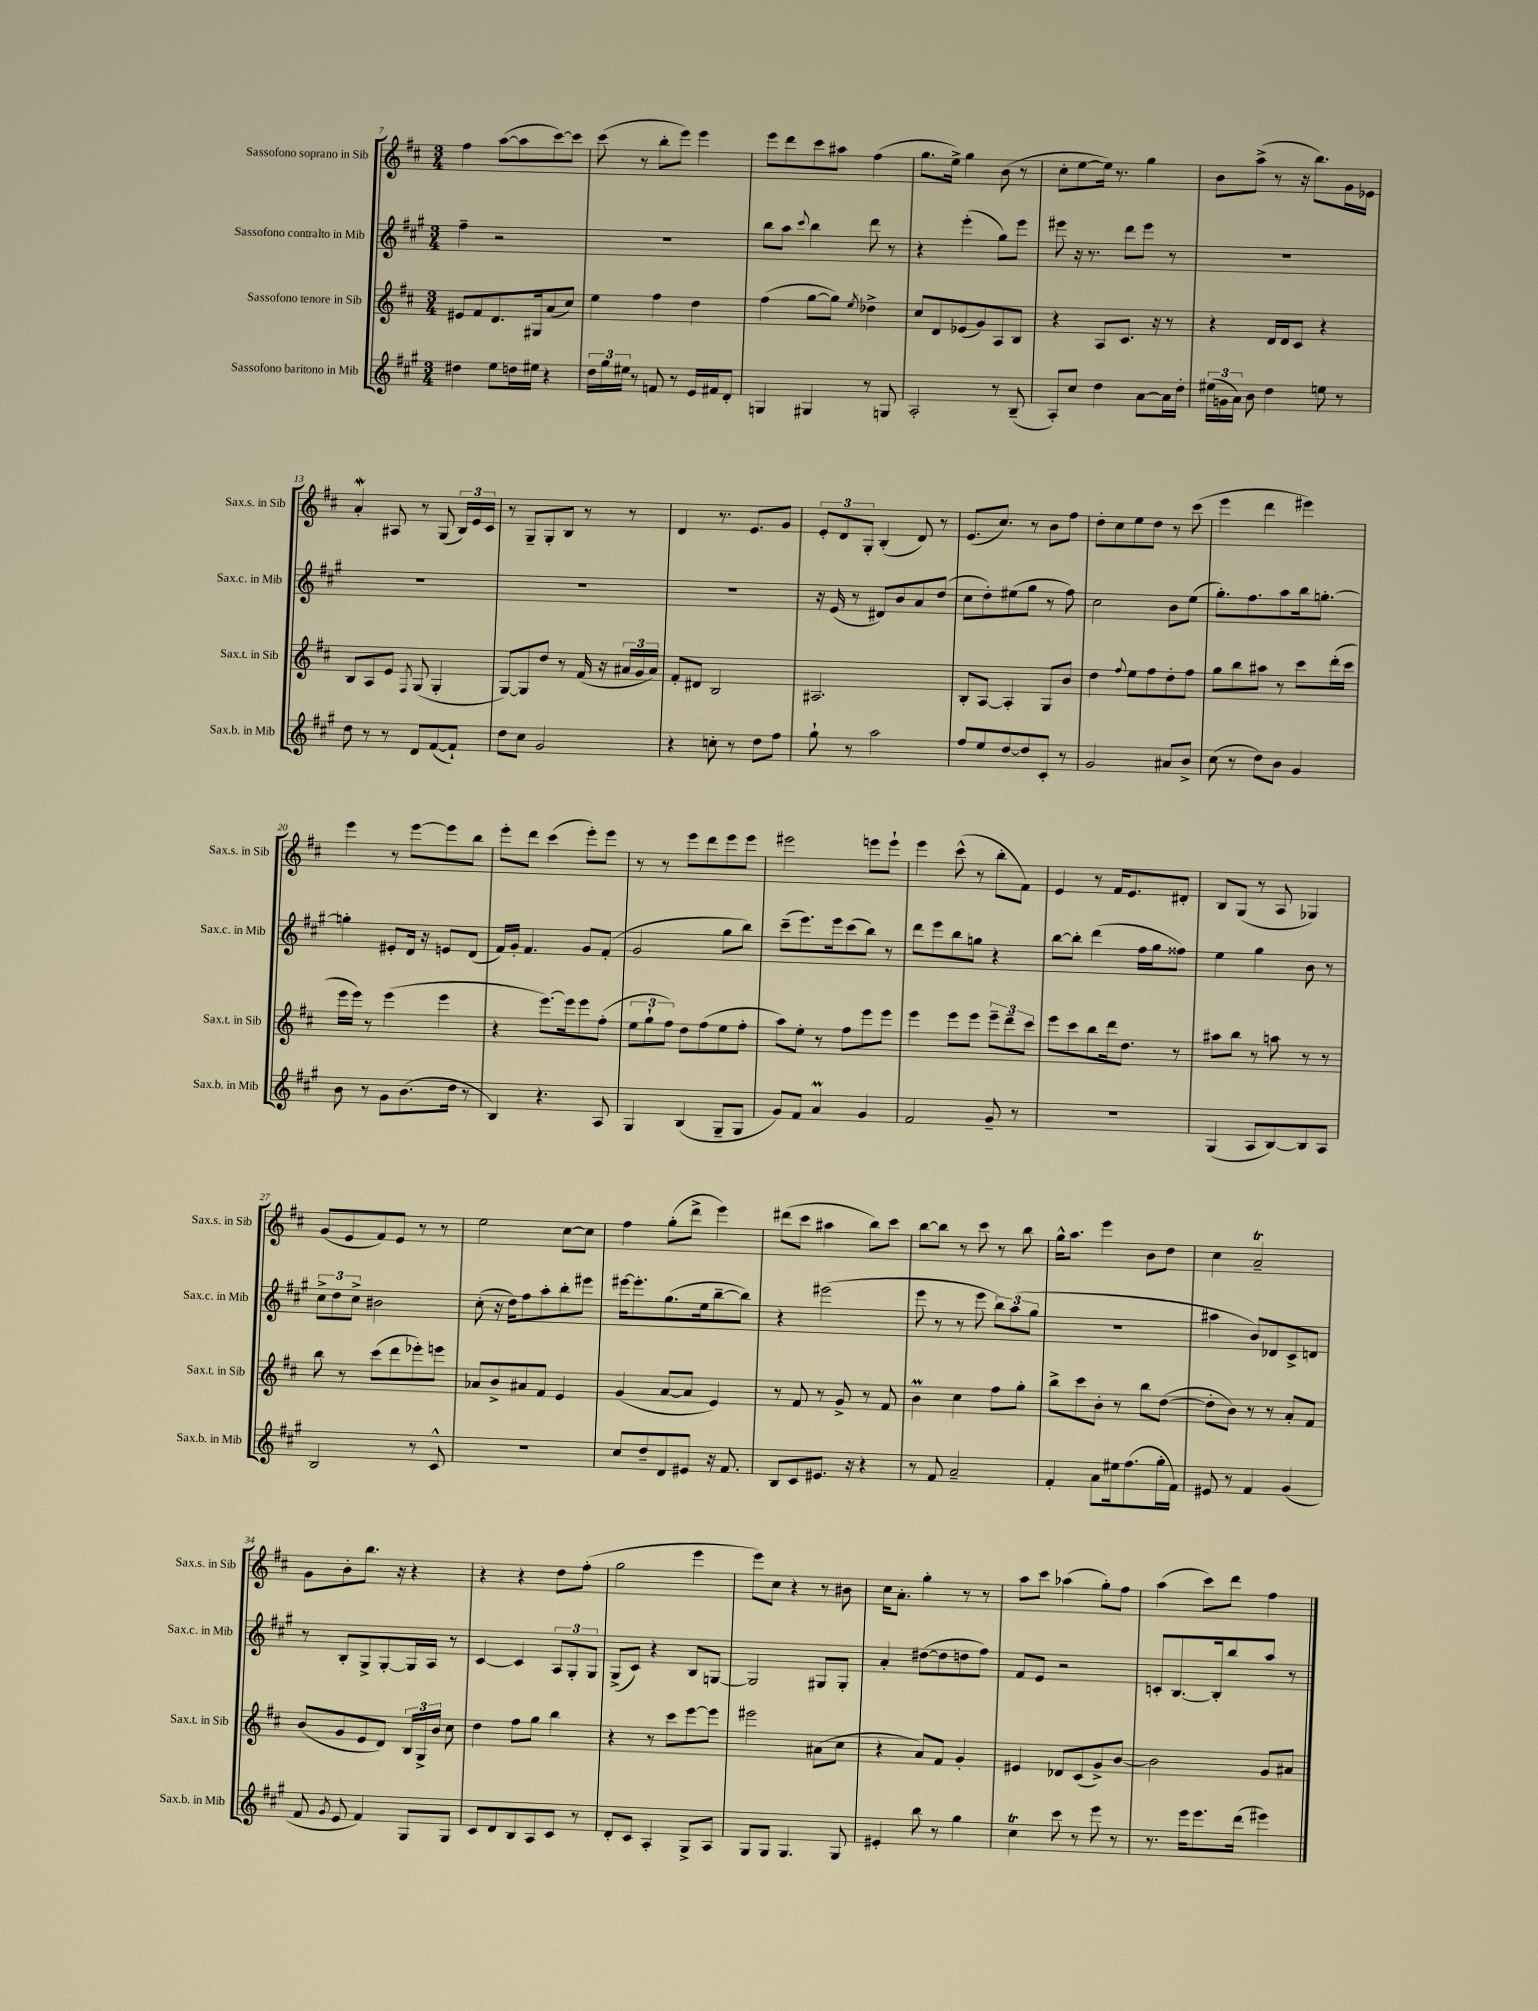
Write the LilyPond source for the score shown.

<<
\new StaffGroup <<
\new Staff = "s0" \with { instrumentName = "Sassofono soprano in Sib" shortInstrumentName = "Sax.s. in Sib" } {
    \clef treble \key d \major \numericTimeSignature \time 3/4
    \autoBeamOff fis''4 a''8[~( a''8 cis'''8~) cis'''8] |
    cis'''8( r8 b''8[-. e'''8]) e'''4 |
    e'''8[ d'''8 cis'''8 ais''8] fis''4( |
    g''8.[ e''16]->) g''4 b'8( r8 |
    cis''8[-. e''8~ e''16]) r8. g''4 |
    b'8[ a''8]->( r8 r16 b''8.[) g'16 ees'16] |
    a'4-.\mordent ais8 r8 g8( \tuplet 3/2 { b16[) e'16 cis'16] } |
    r8 g8[-- g8-. b8] r8 r8 |
    d'4 r8. e'8.[ g'8] |
    \tuplet 3/2 { e'8[-. d'8 g8]-. } b4-.( d'8) r8 |
    e'8.[( cis''8.]) r8 b'8[ fis''8] |
    d''8[-. cis''8 e''8 d''8] r8 cis'''8( |
    e'''4 d'''4 eis'''4) |
    e'''4 r8 e'''8[~ e'''8 b''8] |
    e'''8[-. d'''8] cis'''4( e'''8[-.) e'''8] |
    r8 r8 e'''8[ d'''8 e'''8 e'''8] |
    eis'''2 e'''8[ e'''8]-! |
    e'''4 cis'''8-^( r8 b''8[-. fis'8]) |
    e'4 r8 fis'16[ e'8. dis'8]-. |
    b8[ g8]( r8 a8 ges4) |
    g'8[( e'8 fis'8) e'8] r8 r8 |
    e''2 cis''8[~ cis''8] |
    fis''4 g''8[-.( d'''8]-> e'''4) |
    dis'''8[( cis'''8] ais''4 b''8[) cis'''8] |
    b''8[~ b''8] r8 cis'''8 r8 b''8 |
    g''16[-^ a''8.] e'''4 b'8[ d''8] |
    cis''4 a'2--\trill |
    g'8[ b'8-. b''8.] r16 r4 |
    r4 r4 d''8[ fis''8]-.( |
    g''2 e'''4 |
    e'''8[) cis''8] r4 r8 bis'8 |
    cis''16[ a'8.]-. g''4-. r8 r8 |
    a''8[ cis'''8] aes''4( g''8[-.) fis''8] |
    a''4( cis'''8[) d'''8] fis''4 \bar "|." |
}
\new Staff = "s1" \with { instrumentName = "Sassofono contralto in Mib" shortInstrumentName = "Sax.c. in Mib" } {
    \clef treble \key a \major \numericTimeSignature \time 3/4
    \autoBeamOff fis''4-- r2 |
    R2. |
    b''8[ a''8] \appoggiatura { cis'''8 } b''4 d'''8 r8 |
    r4 e'''4-.( gis''8[) e'''8] |
    eis'''8 r16 r8. d'''8[ eis'''8] r8 |
    R2. |
    R2. |
    R2. |
    R2. |
    r16 e'16( r8 dis'8[) b'8 a'8 d''8]( |
    cis''8[ d''8-.) eis''8( gis''8] r8 fis''8) |
    cis''2 b'8[ e''8]( |
    gis''8.[-.) fis''8. a''8 b''16 g''8.]~-. |
    g''4-. eis'8[-. d'16] r16 e'8[ d'8]( |
    fis'16[) gis'16]-. fis'4. gis'8[ fis'8]-.( |
    gis'2 gis''8[ b''8]) |
    cis'''8[--( e'''8.) e'''16 cis'''8( b''8]) r8 |
    d'''8[ e'''8 b''8 g''8] r4 |
    b''8[~ b''8]-. d'''4( fis''16[ gis''16 fisis''8]) |
    e''4 gis''4 b'8 r8 |
    \tuplet 3/2 { cis''8[-> d''8 cis''8]-> } bis'2 |
    cis''8-.( r16 d''16[) fis''8 a''8-. b''8-. eis'''8] |
    eis'''16[~ eis'''8.-. gis''8.( e''16 b''8~-- b''8]) |
    r4 eis'''2( |
    e'''8 r8 r8 e'''8 \tuplet 3/2 { b''8[) a''8( gis''8] } |
    R2. |
    ais''4 b'8[) des'8 cis'8-> d'8] |
    r8 b8[-. gis8-> gis8~-. gis16 a16] r8 |
    cis'4~ cis'4 \tuplet 3/2 { a8[ gis8-. gis8] } |
    gis8[->( cis'8]) r4 b8[ g8]~ |
    g2 gis8[ gis8]-. |
    a'4-. dis''8[~( dis''8 d''8 fis''8]) |
    fis'8[ e'8] r2 |
    c'8[-. b8.~ b16-. b''8 a''8] r8 \bar "|." |
}
\new Staff = "s2" \with { instrumentName = "Sassofono tenore in Sib" shortInstrumentName = "Sax.t. in Sib" } {
    \clef treble \key d \major \numericTimeSignature \time 3/4
    \autoBeamOff eis'8[ fis'8 d'8. gis16 a'8( cis''8]) |
    e''4 fis''4 d''4 |
    fis''4( g''8[~ g''8]) \acciaccatura { e''8 } des''4-> |
    cis''8[ d'8 ees'8( g'8) a8 b8] |
    r4 a8[ cis'8.] r16 r8 |
    r4 d'16[ d'16 cis'8] r4 |
    b8[ a8 e'8] \acciaccatura { fis8 } g8( g4-. |
    g8[~) g8 d''8] r8 fis'16( r16 \tuplet 3/2 { ais'16[ g'16 ais'16]) } |
    fis'8[-. dis'8] b2 |
    ais2. |
    b8[-. a8]~ a4-. g8[ b'8] |
    d''4 \appoggiatura { fis''8 } e''8[ fis''8 d''8-. fis''8] |
    g''8[ b''8 ais''8] r8 cis'''8[ d'''16-.( cis'''16] |
    e'''16[ e'''16]) r8 e'''4( e'''4 |
    r4 e'''8.[~) e'''16 e'''8 fis''8]-.( |
    \tuplet 3/2 { e''8[ g''8-! fis''8]) } d''8[ fis''8( e''8 fis''8]-. |
    a''8[) e''8]-. r8 fis''8[ e'''8 e'''8] |
    e'''4 e'''8[ e'''8] \tuplet 3/2 { e'''8[-- d'''8-- cis'''8] } |
    e'''8[ cis'''8 b''8 d'''16 d''8.] r8 |
    ais''8[ b''8] r8 a''8 r8 r8 |
    b''8 r8 cis'''8[( d'''8 ees'''8-.) e'''8] |
    aes'8[ b'8-> ais'8 fis'8] e'4 |
    g'4( a'8[~ a'8] e'4) |
    r8 fis'8 r8 g'8-> r8 fis'8 |
    b'4\prall cis''4 fis''8[ g''8]-. |
    b''8[-> cis'''8 b'8]-. r8 b''8[ d''8]~( |
    d''8[-. b'8]) r8 r8 a'8[-. fis'8] |
    b'8[( g'8 e'8 d'8]) \tuplet 3/2 { b16[ g16-> b'16] } cis''8 |
    d''4 fis''8[ g''8] b''4 |
    r4 r8 cis'''8[ e'''8~ e'''8] |
    eis'''2 ais'8[( cis''8] |
    r4 a'8[) fis'8] g'4-. |
    eis'4 des'8[ cis'8( g'8->) b'8]~ |
    b'2 g'8[ ais'8] \bar "|." |
}
\new Staff = "s3" \with { instrumentName = "Sassofono baritono in Mib" shortInstrumentName = "Sax.b. in Mib" } {
    \clef treble \key a \major \numericTimeSignature \time 3/4
    \autoBeamOff dis''4 e''8[ d''16 eis''16] r4 |
    \tuplet 3/2 { d''16[ gis''16 eis''16] } r8 f'8 r8 e'16[ fis'16 d'8]-. |
    g4 gis4 r8 g8 |
    a2-. r8 b8--( |
    a8[-.) cis''8] d''4 a'8[~ a'16 d''16]-. |
    \tuplet 3/2 { eis''16[( g'16 a'16]) } b'8 d''4 e''8 r8 |
    d''8 r8 r8 d'8[ fis'8~( fis'8]-!) |
    d''8[ cis''8] gis'2 |
    r4 c''8-. r8 d''8[ fis''8] |
    gis''8-! r8 a''2 |
    fis''8[ e''8 d''8~ d''8 cis'8]-. r8 |
    gis'2 ais'8[ b'8]-> |
    cis''8( r8 d''8[) b'8] gis'4 |
    b'8 r8 gis'8[ b'8.( d''16] r8 |
    b4) r4. a8 |
    gis4 b4( gis8[-- gis8] |
    gis'8[) fis'8] a'4\prall gis'4 |
    fis'2 gis'8-- r8 |
    R2. |
    gis4( a8[ b8~) b8 a8] |
    b2 r8 cis'8-^ |
    R2. |
    cis''8[ d''8-- d'8 eis'8] r16 fis'8. |
    b8[ cis'8 eis'8.] r16 r4 |
    r8 fis'8 a'2-- |
    fis'4-. a'8[ eis''16 fis''8.( gis''16-. fis'16]) |
    eis'8 r8 fis'4 gis'4( |
    fis'8 \acciaccatura { gis'8 } e'8 fis'4) gis8[ gis8] |
    cis'8[ d'8 b8 a8 cis'8] r8 |
    d'8[-. cis'8] a4-. gis8[-> a8] |
    gis8[ gis8] gis4. gis8 |
    eis'4-. b''8 r8 gis''4 |
    cis''4\trill cis'''8 r8 e'''8 r8 |
    r8. e'''16[ e'''8. d'''16]( eis'''4) \bar "|." |
}
>>
>>
\layout { \context { \Score currentBarNumber = #7 } }
